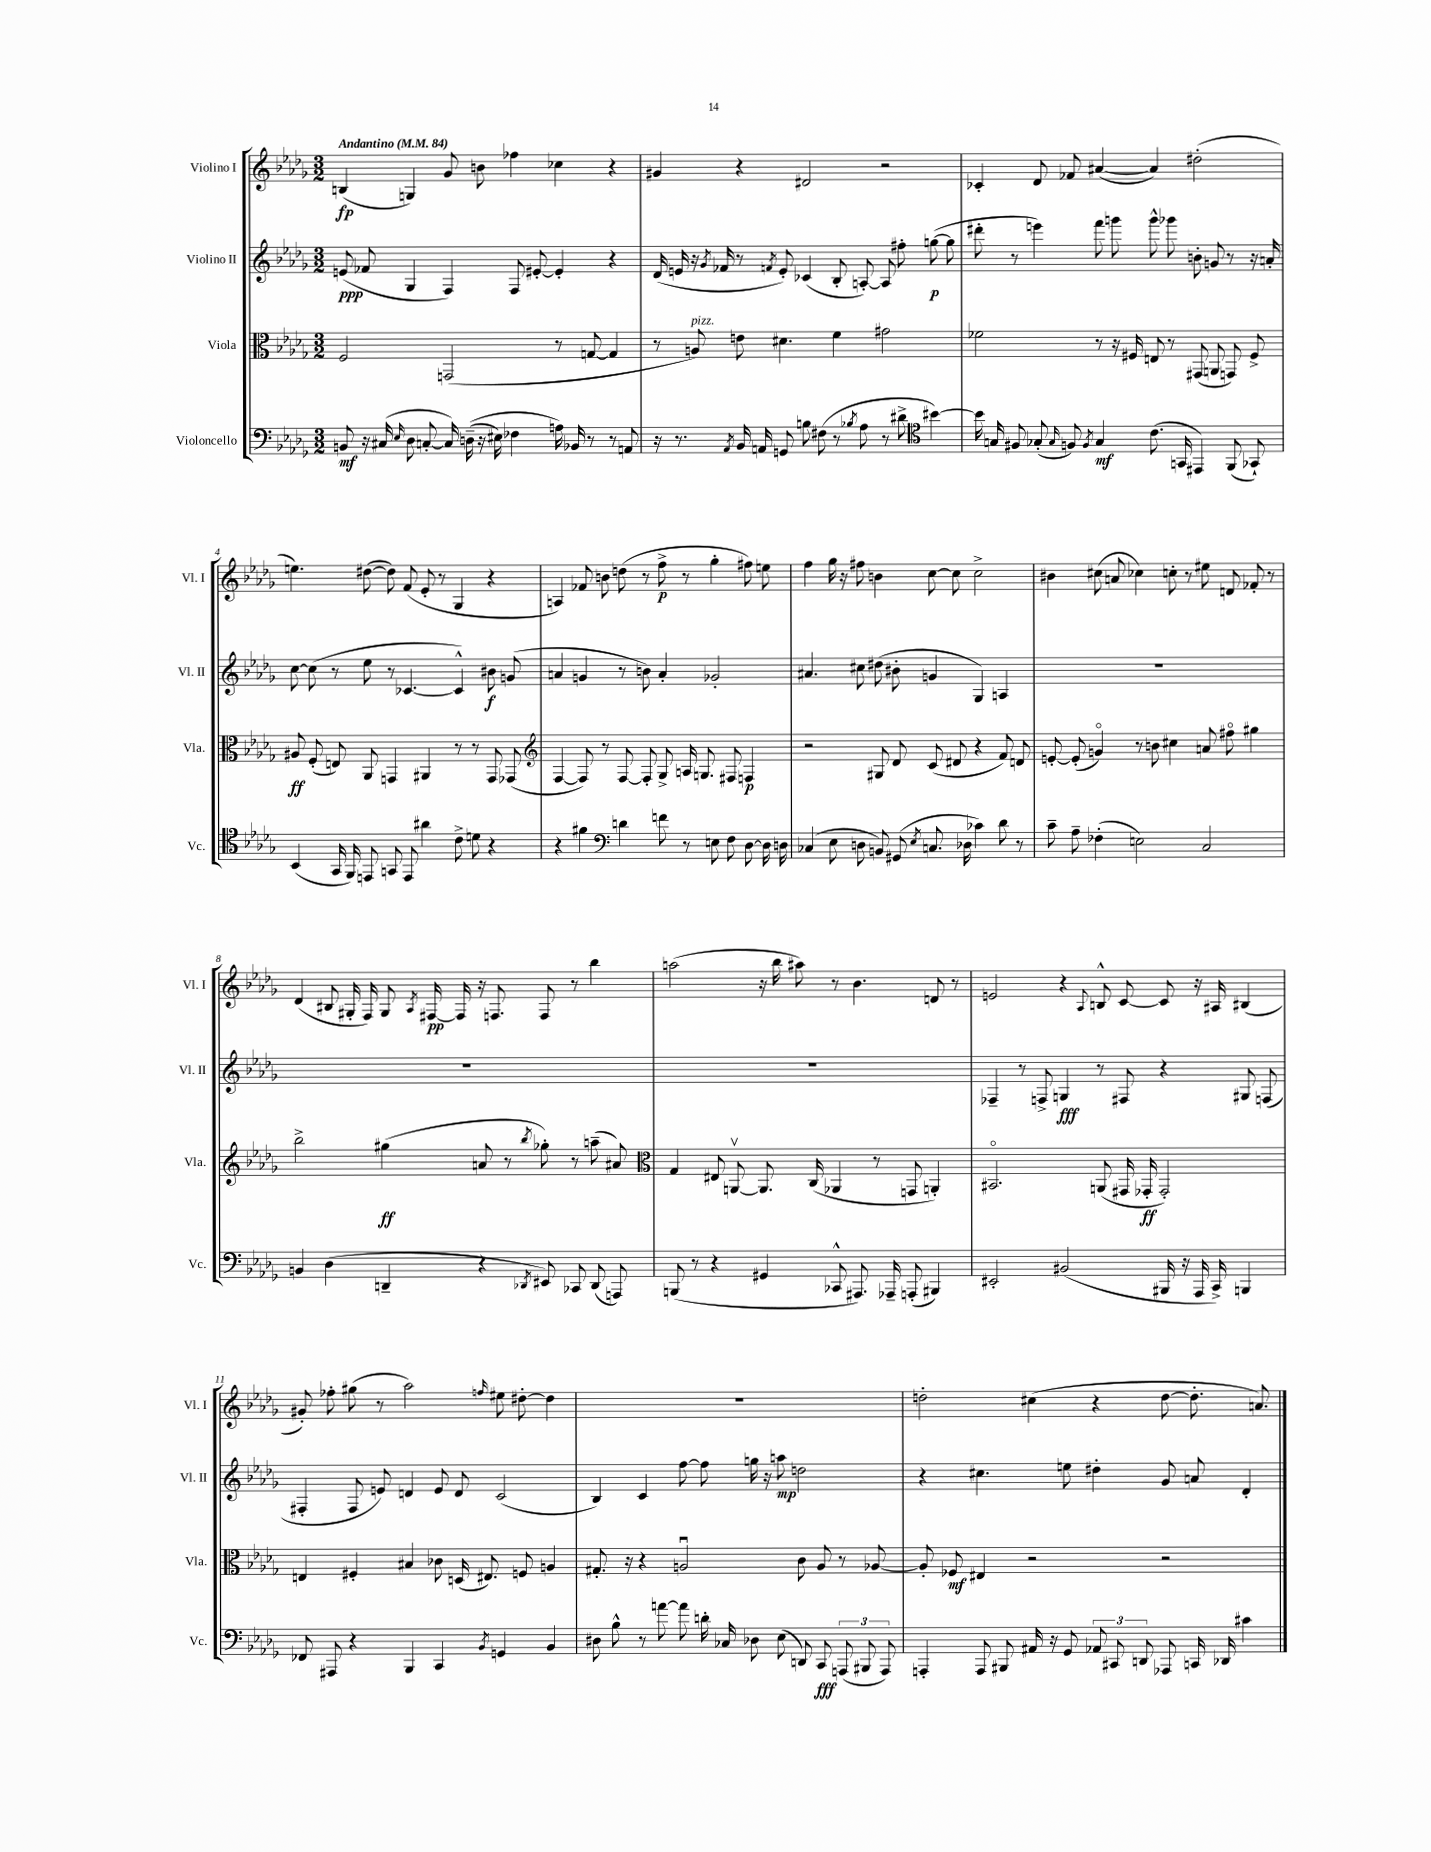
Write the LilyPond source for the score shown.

<<
\new StaffGroup <<
\new Staff = "s0" \with { instrumentName = "Violino I" shortInstrumentName = "Vl. I" } {
    \clef treble \key des \major \numericTimeSignature \time 3/2 \tempo "Andantino" 4 = 84
    \autoBeamOff b4\fp( g4) ges'8 b'8 fes''4 ces''4 r4 |
    gis'4 r4 dis'2 r2 |
    ces'4-. des'8 fes'8 ais'4~( ais'4) dis''2-.( |
    e''4.) dis''8~( dis''8) f'8( ees'8-. r8 ges4 r4 |
    a4) fes'8 b'8 d''8( r8 f''8->\p r8 ges''4-. fis''8) e''8 |
    f''4 ges''16 r16 fis''8 b'4 c''8~ c''8 c''2-> |
    bis'4 cis''8( a'8 ces''4) c''8-. r8 eis''8 d'8 fes'8-. r8 |
    des'4( bis8 gis16-. f16) gis8 \acciaccatura { aes8 } fis16~\pp fis16 r16 f8. f8 r8 bes''4 |
    a''2( r16 bes''16 ais''8) r8 bes'4. d'8 r8 |
    e'2 r4 \appoggiatura { aes8 } b8-^ c'8~ c'8 r16 ais16 bis4( |
    gis'8-.) fes''8-. gis''8( r8 aes''2) \grace { f''16 } eis''8 dis''8~-. dis''4 |
    R1. |
    d''2-. cis''4( r4 d''8~ d''8.-. a'8.) \bar "|." |
}
\new Staff = "s1" \with { instrumentName = "Violino II" shortInstrumentName = "Vl. II" } {
    \clef treble \key des \major \numericTimeSignature \time 3/2
    \autoBeamOff e'8\ppp( fes'8 ges4 f4) f8 eis'8~-. eis'4-. r4 |
    des'16( e'16 r16 \acciaccatura { ges'8 } fes'16 r8 \acciaccatura { f'8 } e'8-.) ces'4( bes8-. a8~-.) a8 fis''8-. g''8~\p( g''8 |
    dis'''8-. r8 e'''4) f'''8 g'''8 g'''8-^ ges'''8 b'8-. g'8 r8 r16 a'16-. |
    c''8~ c''8( r8 ees''8 r8 ces'4.~ ces'4-^) bis'8\f g'8( |
    a'4 g'4 r8 b'8) a'4-. ges'2-. |
    ais'4. cis''8 dis''8( bis'8-. g'4 ges4) a4 |
    R1. |
    R1. |
    R1. |
    fes4-- r8 f8-> g4\fff r8 fis8 r4 gis8 f8( |
    fis4-. fis8 e'8) d'4 e'8 d'8 c'2( |
    bes4) c'4 f''8~ f''8 g''16 r16 a''8\mp d''2 |
    r4 cis''4. e''8 dis''4-. ges'8 a'8 des'4-. \bar "|." |
}
\new Staff = "s2" \with { instrumentName = "Viola" shortInstrumentName = "Vla." } {
    \clef alto \key des \major \numericTimeSignature \time 3/2
    \autoBeamOff f2 g,2( r8 g8~ g4 |
    r8 a8^\markup { \italic "pizz." }) e'8 dis'4. f'4 gis'2 |
    fes'2 r8 r16 fis16 e8 r8 gis,8( a,8 g,8) fis8-> |
    ais8\ff f8-.( e8) aes,8 g,4 ais,4 r8 r8 g,8 ges,8( |
    \clef treble f4~ f8) r8 f8~ f8-. ges8-> a16 g8. fis8 f4\p |
    r2 gis8 des'8 c'8( dis'8 r4 f'8) d'8 |
    e'8~-. e'8-.( g'4\flageolet) r8 b'8 cis''4 a'8 fis''8\flageolet gis''4 |
    bes''2-> gis''4\ff( a'8 r8 \acciaccatura { bes''8 } ges''8-.) r8 a''8--( ais'8) |
    \clef alto ges4 eis8 a,8~\upbow a,8. c16( aes,4 r8 g,8 a,4-.) |
    bis,2.\flageolet a,8( gis,16 ges,16-.\ff ges,2-.) |
    e4 fis4-. bis4 ces'8 d16( eis8.) f8 a4 |
    gis8.-. r16 r4 a2\downbow c'8 a8 r8 aes8~ |
    aes8-. fes8\mf eis4 r2 r2 \bar "|." |
}
\new Staff = "s3" \with { instrumentName = "Violoncello" shortInstrumentName = "Vc." } {
    \clef bass \key des \major \numericTimeSignature \time 3/2
    \autoBeamOff b,8\mf r16 cis16( \grace { ees16 } des8 c8~-. c16) d16--(\( r16 eis16) fes4 a16\) bes,16 r8 r8 a,8 |
    r16 r8. \acciaccatura { aes,8 } bes,16 a,16 g,8 b8 fis8( r8 \acciaccatura { bes8 } aes8 r8 dis'8-> \clef tenor bis'4~) |
    bis'16 g16 fis8 ges8-.( \grace { ges16 } f8) \acciaccatura { f8 } ges4\mf c'8.( g,16 eis,4) f,8( ges,8-!) |
    bes,4( ges,16 f,16) e,8 g,8 e,8 ais'4 c'8-> d'8 r4 |
    r4 fis'4 \clef bass d'4 f'8 r8 e8 f8 des8~ des16 d16 |
    ces4( ees8 d8 b,8) gis,8( \acciaccatura { ees8 } c8. des16 ces'4) des'8 r8 |
    c'8-- aes8-- fes4-.( e2) c2 |
    b,4 des4( d,4-- r4 \acciaccatura { des,8 } eis,8) ces,8 des,8( a,,8) |
    b,,8( r8 r4 gis,4 ces,8-^ ais,,8.) aes,,16-- a,,8-.( bis,,4) |
    eis,2-. bis,2( bis,,16 r16 aes,,16 c,16->) b,,4 |
    fes,8 ais,,8 r4 bes,,4 c,4 \acciaccatura { bes,8 } g,4 bes,4 |
    dis8 bes8-^ r8 a'8~ a'8 d'16-. ces16 des8 ees8( d,8) c,8\fff \tuplet 3/2 { a,,8( bis,,8 a,,8) } |
    a,,4-. a,,8 bis,,8 ais,16 r16 ges,8 \tuplet 3/2 { aes,8 cis,8 d,8 } aes,,8 c,16 des,16 cis'4 \bar "|." |
}
>>
>>
